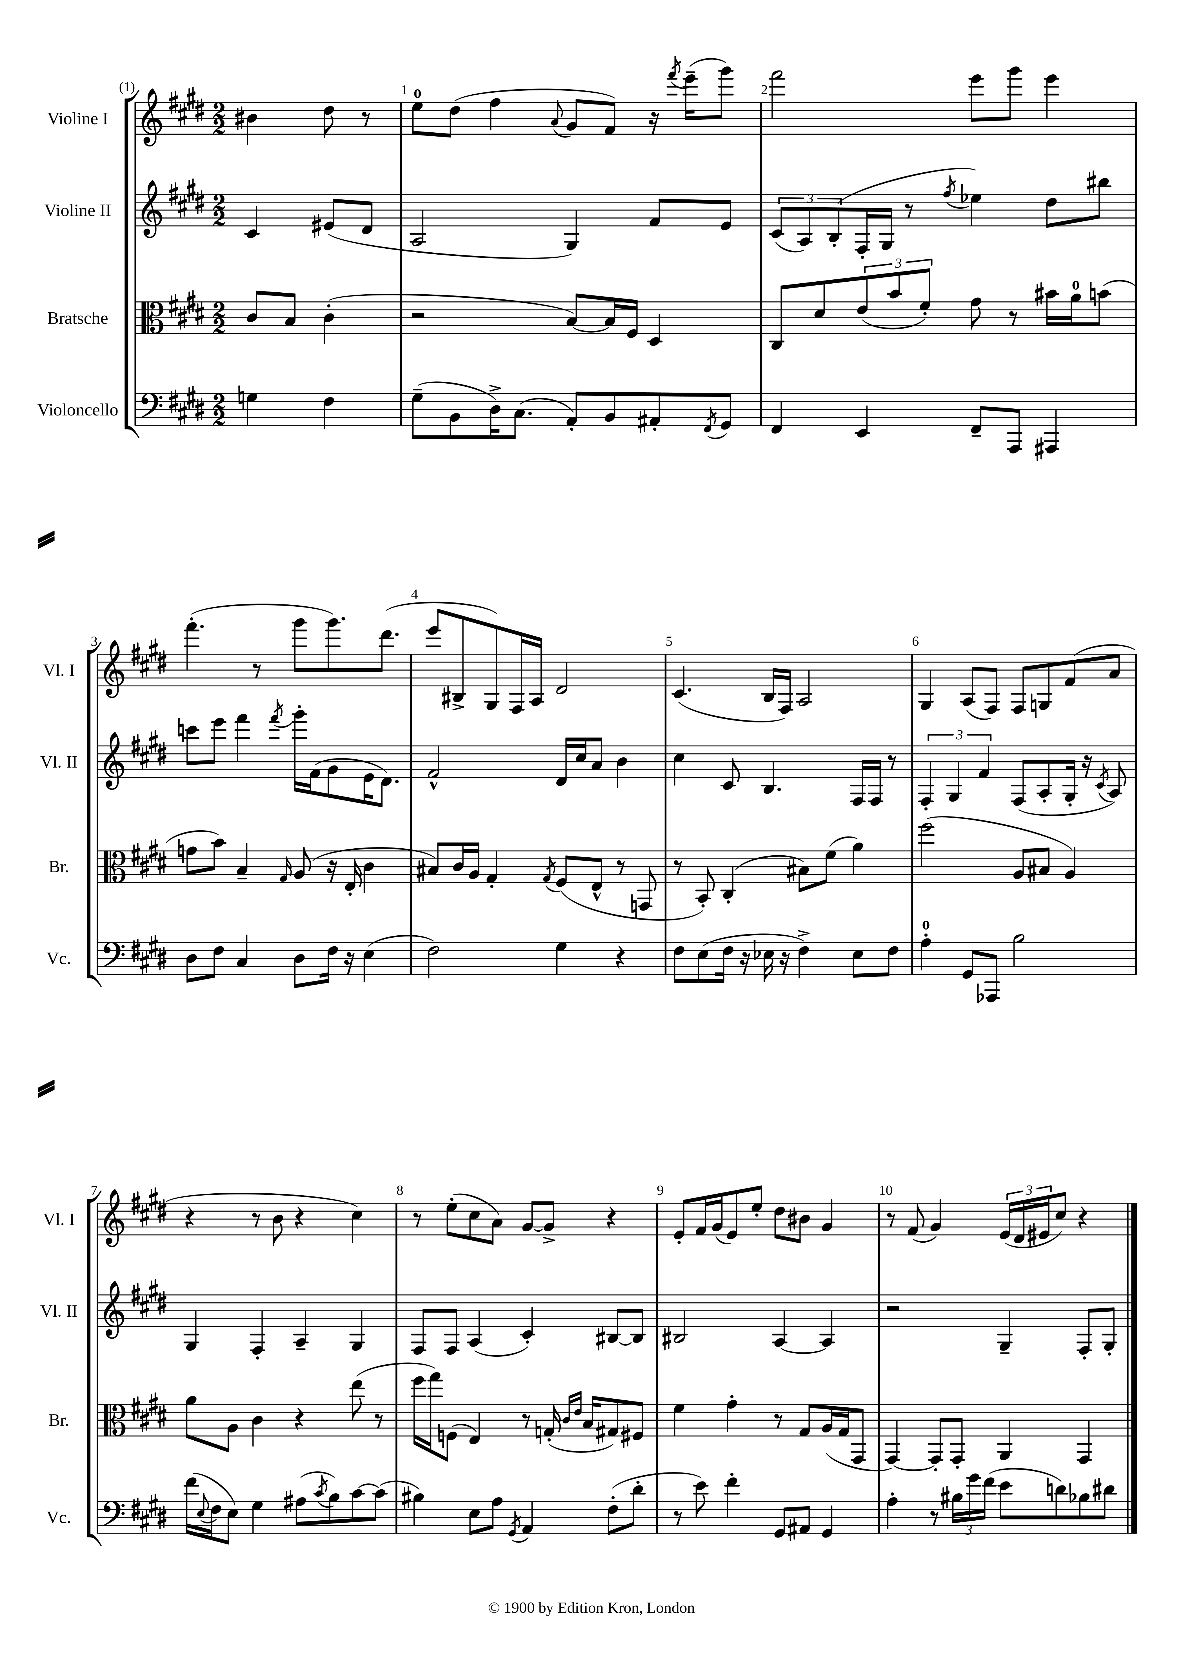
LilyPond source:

<<
\new StaffGroup <<
\new Staff = "s0" \with { instrumentName = "Violine I" shortInstrumentName = "Vl. I" } {
    \clef treble \key e \major \numericTimeSignature \time 2/2 \partial 2
    bis'4 dis''8 r8 |
    e''8-0 dis''8( fis''4 \appoggiatura { a'8 } gis'8 fis'8) r16 \acciaccatura { fis'''8 } e'''16--( gis'''8) |
    fis'''2 e'''8 gis'''8 e'''4 |
    fis'''4.-.( r8 gis'''8 gis'''8.) dis'''8.( |
    e'''8 bis8-> gis8) fis16 a16 dis'2 |
    cis'4.( b16 fis16) a2 |
    gis4 a8( fis8) fis8 g8 fis'8( a'8 |
    r4 r8 b'8 r4 cis''4) |
    r8 e''8-.( cis''8 a'8) gis'8~ gis'8-> r4 |
    e'8-. fis'16 gis'16( e'8) e''8-. dis''8 bis'8 gis'4 |
    r8 fis'8( gis'4) \tuplet 3/2 { e'16( dis'16 eis'16 } cis''8) r4 \bar "|." |
}
\new Staff = "s1" \with { instrumentName = "Violine II" shortInstrumentName = "Vl. II" } {
    \clef treble \key e \major \numericTimeSignature \time 2/2 \partial 2
    cis'4 eis'8( dis'8 |
    a2 gis4) fis'8 e'8 |
    \tuplet 3/2 { cis'8( a8) b8-.( } fis16-. gis16 r8 \acciaccatura { fis''8 } ees''4) dis''8 bis''8 |
    c'''8 e'''8 fis'''4 \acciaccatura { fis'''8 } gis'''16-. fis'16( gis'8 e'16 dis'8.) |
    fis'2-^ dis'16 cis''16 a'8 b'4 |
    cis''4 cis'8 b4. fis16 fis16 r8 |
    \tuplet 3/2 { fis4-. gis4 fis'4 } fis8( a8-. gis16-. r16 \acciaccatura { cis'8 } a8) |
    gis4 fis4-. a4-- gis4 |
    fis8 fis8 a4( cis'4-.) bis8~ bis8 |
    bis2 a4~ a4 |
    r2 gis4-- fis8-. gis8-. \bar "|." |
}
\new Staff = "s2" \with { instrumentName = "Bratsche" shortInstrumentName = "Br." } {
    \clef alto \key e \major \numericTimeSignature \time 2/2 \partial 2
    cis'8 b8 cis'4-.( |
    r2 b8~) b16 fis16 dis4 |
    cis8 dis'8 \tuplet 3/2 { e'8( b'8 fis'8-.) } gis'8 r8 bis'16 a'16-0 b'8( |
    g'8 b'8) b4-- \grace { gis16 } a8( r16 e16-. cis'4 |
    bis8) cis'16 a16 gis4-. \acciaccatura { gis8 } fis8( e8-^ r8 g,8 |
    r8 b,8-.) cis4-.( bis8) fis'8( a'4) |
    fis''2( a8 bis8 a4) |
    a'8 a8 cis'4 r4 e''8( r8 |
    fis''16 gis''16) f8( e4) r8 g16-.( \grace { cis'16 e'16 } b16 gis8) fis8 |
    fis'4 gis'4-. r8 gis8 a16( gis16 gis,8 |
    gis,4~) gis,8-. gis,8-. a,4 gis,4 \bar "|." |
}
\new Staff = "s3" \with { instrumentName = "Violoncello" shortInstrumentName = "Vc." } {
    \clef bass \key e \major \numericTimeSignature \time 2/2 \partial 2
    g4 fis4 |
    gis8--( b,8 dis16->) cis8.( a,8-.) b,8 ais,8-. \acciaccatura { fis,8 } gis,8 |
    fis,4 e,4 fis,8-- a,,8 ais,,4 |
    dis8 fis8 cis4 dis8 fis16 r16 e4( |
    fis2) gis4 r4 |
    fis8 e8( fis16 r16 ees16 r16 fis4->) ees8 fis8 |
    a4-0-. gis,8 aes,,8 b2 |
    fis'16( \appoggiatura { e8 } fis16 e8) gis4 ais8( \acciaccatura { cis'8 } b8) cis'8~ cis'8( |
    bis4) e8 a8 \acciaccatura { gis,8 } a,4 fis8-.( dis'8-. |
    r8 e'8) fis'4-. gis,8 ais,8 gis,4 |
    a4-. r8 \tuplet 3/2 { bis16 gis'16 fis'16( } e'8 d'8) bes8 dis'8 \bar "|." |
}
>>
>>
\layout { \context { \Score \override BarNumber.break-visibility = ##(#f #t #t) barNumberVisibility = #all-bar-numbers-visible } }
